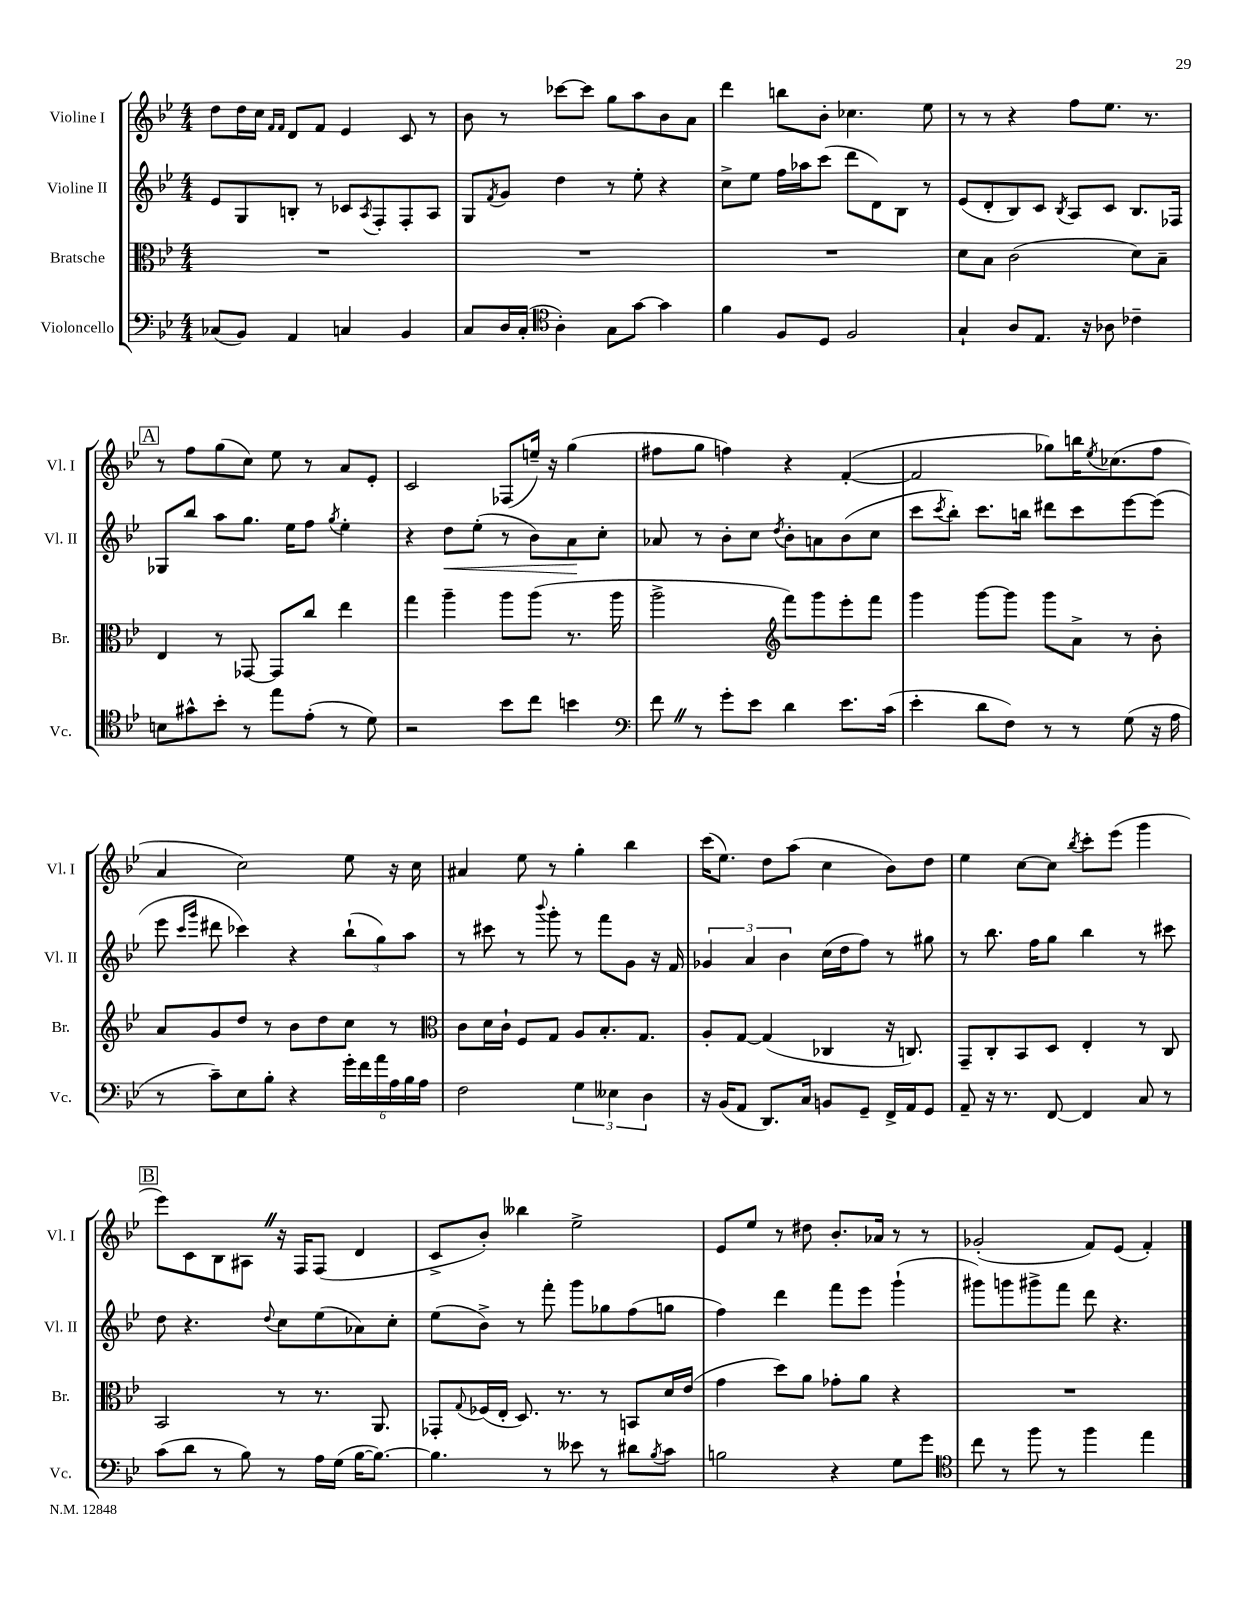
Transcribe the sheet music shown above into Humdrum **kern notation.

**kern	**kern	**kern	**dynam	**kern
*part4	*part3	*part2	*part2	*part1
*staff4	*staff3	*staff2	*staff2	*staff1
*I"Violoncello	*I"Bratsche	*I"Violine II	*	*I"Violine I
*I'Vc.	*I'Br.	*I'Vl. II	*	*I'Vl. I
*clefF4	*clefC3	*clefG2	*	*clefG2
*k[b-e-]	*k[b-e-]	*k[b-e-]	*	*k[b-e-]
*M4/4	*M4/4	*M4/4	*	*M4/4
=1	=1	=1	=1	=1
(8C-X/L	1r	8e-/L	.	8dd\L
8BB-/J)	.	8G/	.	16dd\L
.	.	.	.	16cc\JJ
.	.	.	.	16qqf/LL
.	.	.	.	16qqf/JJ
4AA/	.	8Bn'/J	.	8d/L
.	.	8r	.	8f/J
4Cn/	.	8c-X/L	.	4e-/
.	.	8qA/	.	.
.	.	8F'/	.	.
4BB-/	.	8F'/	.	8c/
.	.	8A/J	.	8r
=2	=2	=2	=2	=2
8C/L	1r	8G/L	.	8b-\
.	.	8qf/	.	.
16D/L	.	8g/J	.	8r
(16C'/JJ	.	.	.	.
*clefC4	*	*	*	*
4A'\)	.	4dd\	.	[8ccc-X\L
.	.	.	.	8ccc-\J]
8G\L	.	8r	.	8gg\L
[8g\J	.	8ee-'\	.	8aa\
4g\]	.	4r	.	8b-\
.	.	.	.	8a\J
=3	=3	=3	=3	=3
4f\	1r	8cc^\L	.	4ddd\
.	.	8ee-\J	.	.
8F/L	.	16ff\LL	.	8bbn\L
.	.	16aa-X\J	.	.
8D/J	.	(8ccc\J	.	8b-'\J
2F/	.	8ddd\L	.	4.cc-X\
.	.	8d\)	.	.
.	.	8B-\J	.	.
.	.	8r	.	8ee-\
=4	=4	=4	=4	=4
4G`/	8d\L	(8e-/L	.	8r
.	8B-\J	8d'/	.	8r
8A/L	(2c\	8B-/)	.	4r
8.E-/J	.	8c/J	.	.
.	.	8qB-/	.	.
.	.	8A/L	.	8ff\L
16r	.	.	.	.
8A-X\	.	8c/J	.	8.ee-\J
4c-X~\	8d\L)	8.B-/L	.	.
.	.	.	.	8.r
.	8B-~\J	.	.	.
.	.	16F-X/Jk	.	.
!!LO:LB:g=z
!!LO:REH:place=s1:t=A
=5	=5	=5	=5	=5
8Bn\L	4E-/	8G-X/L	.	8r
8g#X^^\	.	8bb-/J	.	8ff\L
8b-'\J	8r	8aa\L	.	(8gg\
8r	[8GG-X/	8.gg\J	.	8cc\J)
8ee-\L	8GG-/L]	.	.	8ee-\
.	.	16ee-\KL	.	.
(8e-'\J	8cc/J	8ff\J	.	8r
.	.	8qgg/	.	.
8r	4ee-\	4ee-'\	.	8a/L
8d\)	.	.	.	8e-'/J
=6	=6	=6	=6	=6
2r	4gg\	4r	.	2c/
!	!	!	!LO:HP:b	!
.	4aa~\	8dd\L	<	.
.	.	(8ee-'\J	.	.
8b-\L	8aa\L	8r	.	(8F-X/L
8cc\J	(8aa\J	8b-\L)	.	16een~/Jk)
.	.	.	.	16r
4bn\	8.r	8a\	.	(4gg\
.	.	8cc'\J	[	.
.	16aa\	.	.	.
=7	=7	=7	=7	=7
*clefF4	*	*	*	*
8fZ\	2aa^\	8a-X/	.	8ff#X\L
8r	.	8r	.	8gg\J
8g'\L	.	8b-'\L	.	4ffn\)
8e-\J	.	8cc\J	.	.
*	*clefG2	*	*	*
.	.	8qdd/	.	.
4d\	8fff\L)	8b-'\L	.	4r
.	8ggg\	8an\	.	.
8.e-\L	8eee-'\	(8b-\	.	([4f'/
.	8fff\J	8cc\J	.	.
(16c\Jk	.	.	.	.
=8	=8	=8	=8	=8
4e-'\	4ggg\	8ccc\L	.	2f/]
.	.	8qccc/	.	.
.	.	8bb-'\J)	.	.
8d\L	[8ggg\L	8.ccc\L	.	.
8F\J)	8ggg\J]	.	.	.
.	.	16bbn\Jk	.	.
8r	8ggg\L	8ddd#X\L	.	8gg-X\L)
8r	8a^\J	8ccc\	.	16bbn\K
.	.	.	.	8qee-/
.	.	.	.	(8.cc-X\
(8G\	8r	[8eee-\	.	.
16r	8b-'\	(8eee-\J]	.	8ff\J
16A\	.	.	.	.
!!LO:LB:g=z
=9	=9	=9	=9	=9
8r	8a/L	8eee-\	.	4a/
.	.	16qqccc/LL	.	.
.	.	16qqggg/JJ	.	.
8c~\L)	8g/	8ddd#X\	.	.
8E-\	8dd/J	4ccc-X\)	.	2cc\)
8B-'\J	8r	.	.	.
4r	8b-\L	4r	.	.
.	8dd\	.	.	.
24g'\LL	8cc\J	(12bb-`\L	.	8ee-\
24f\	.	.	.	.
24a\	.	12gg\)	.	.
24A\	8r	.	.	16r
24B-\	.	12aa\J	.	.
.	.	.	.	16cc\
24A\JJ	.	.	.	.
=10	=10	=10	=10	=10
*	*clefC3	*	*	*
2F\	8c\L	8r	.	4a#X/
.	16d\L	8ccc#X\	.	.
.	16c`\JJ	.	.	.
.	8F/L	8r	.	8ee-\
.	.	8qqbbb-/	.	.
.	8G/J	8ggg'\	.	8r
6G\	8A/L	8r	.	4gg'\
.	8.B-'/	8fff\L	.	.
6E--X\	.	.	.	.
.	.	8g\J	.	4bb-\
.	8.G/J	.	.	.
6D\	.	.	.	.
.	.	16r	.	.
.	.	16f/	.	.
=11	=11	=11	=11	=11
16r	8A'/L	6g-X/	.	(16ccc\KL
(16BB-/KL	.	.	.	8.ee-\J)
8AA/J	[8G/J	.	.	.
.	.	6a/	.	.
8.DD/L)	(4G/]	.	.	8dd\L
.	.	6b-\	.	.
.	.	.	.	(8aa\J
16C/Jk	.	.	.	.
8BBn/L	4C-X/	(16cc\LL	.	4cc\
.	.	16dd\J	.	.
8GG~/J	.	8ff\J)	.	.
16FF^/LL	16r	8r	.	8b-\L)
16AA/J	8.Cn/)	.	.	.
8GG/J	.	8gg#X\	.	8dd\J
=12	=12	=12	=12	=12
8AA~/	8GG~/L	8r	.	4ee-\
16r	8C'/	8.bb-\	.	.
8.r	.	.	.	.
.	8BB-/	.	.	[8cc\L
.	.	16ff\KL	.	.
[8FF/	8D/J	8gg\J	.	8cc\J]
.	.	.	.	8qbb-/
4FF/]	4E-'/	4bb-\	.	8ccc'\L
.	.	.	.	(8eee-\J
8C/	8r	8r	.	4ggg\
8r	8C/	8ccc#X\	.	.
!!LO:LB:g=z
!!LO:REH:place=s1:t=B
=13	=13	=13	=13	=13
(8c\L	2BB-/	8dd\	.	8eee-\L)
8d\J	.	4.r	.	8c\
8r	.	.	.	8B-\
8B-\)	.	.	.	8A#XZ\J
.	.	8qqdd/	.	.
8r	8r	8cc\L	.	16r
.	.	.	.	16F/KL
16A\LL	8.r	(8ee-\	.	(8F/J
(16G\JJ	.	.	.	.
[16B-\KL	.	8a-X\)	.	4d/
8.B-\J_)	8.AA/	.	.	.
.	.	8cc'\J	.	.
=14	=14	=14	=14	=14
4.B-\]	8GG-X'/L	(8ee-\L	.	8c^/L
.	8qqG/	.	.	.
.	(16F-X/L	8b-^\J)	.	8b-'/J)
.	16E-'/JJ	.	.	.
.	8.D/)	8r	.	4bb--X\
8r	.	8fff'\	.	.
.	8.r	.	.	.
8e--X\	.	8ggg\L	.	2ee-^\
8r	8r	8gg-X\	.	.
8d#X\L	8BBn/L	(8ff\	.	.
8qB-/	.	.	.	.
8c\J	16d/L	8ggn\J	.	.
.	(16e-/JJ	.	.	.
=15	=15	=15	=15	=15
2Bn\	4g\	4ff\)	.	8e-/L
.	.	.	.	8ee-/J
.	8dd\L)	4ddd\	.	8r
.	8a\J	.	.	8dd#X\
4r	8g-X'\L	8fff\L	.	8.b-'/L
.	8a\J	8eee-\J	.	.
.	.	.	.	16a-X/Jk
8G\L	4r	(4ggg`\	.	8r
8g\J	.	.	.	8r
=16	=16	=16	=16	=16
*clefC4	*	*	*	*
8cc\	1r	8ggg#X\L)	.	(2g-X'/
8r	.	8gggn\	.	.
8ff\	.	8ggg#X^\	.	.
8r	.	8fff\J	.	.
4ff\	.	8ddd\	.	8f/L)
.	.	4.r	.	(8e-/J
4ee-\	.	.	.	4f'/)
==	==	==	==	==
*-	*-	*-	*-	*-
